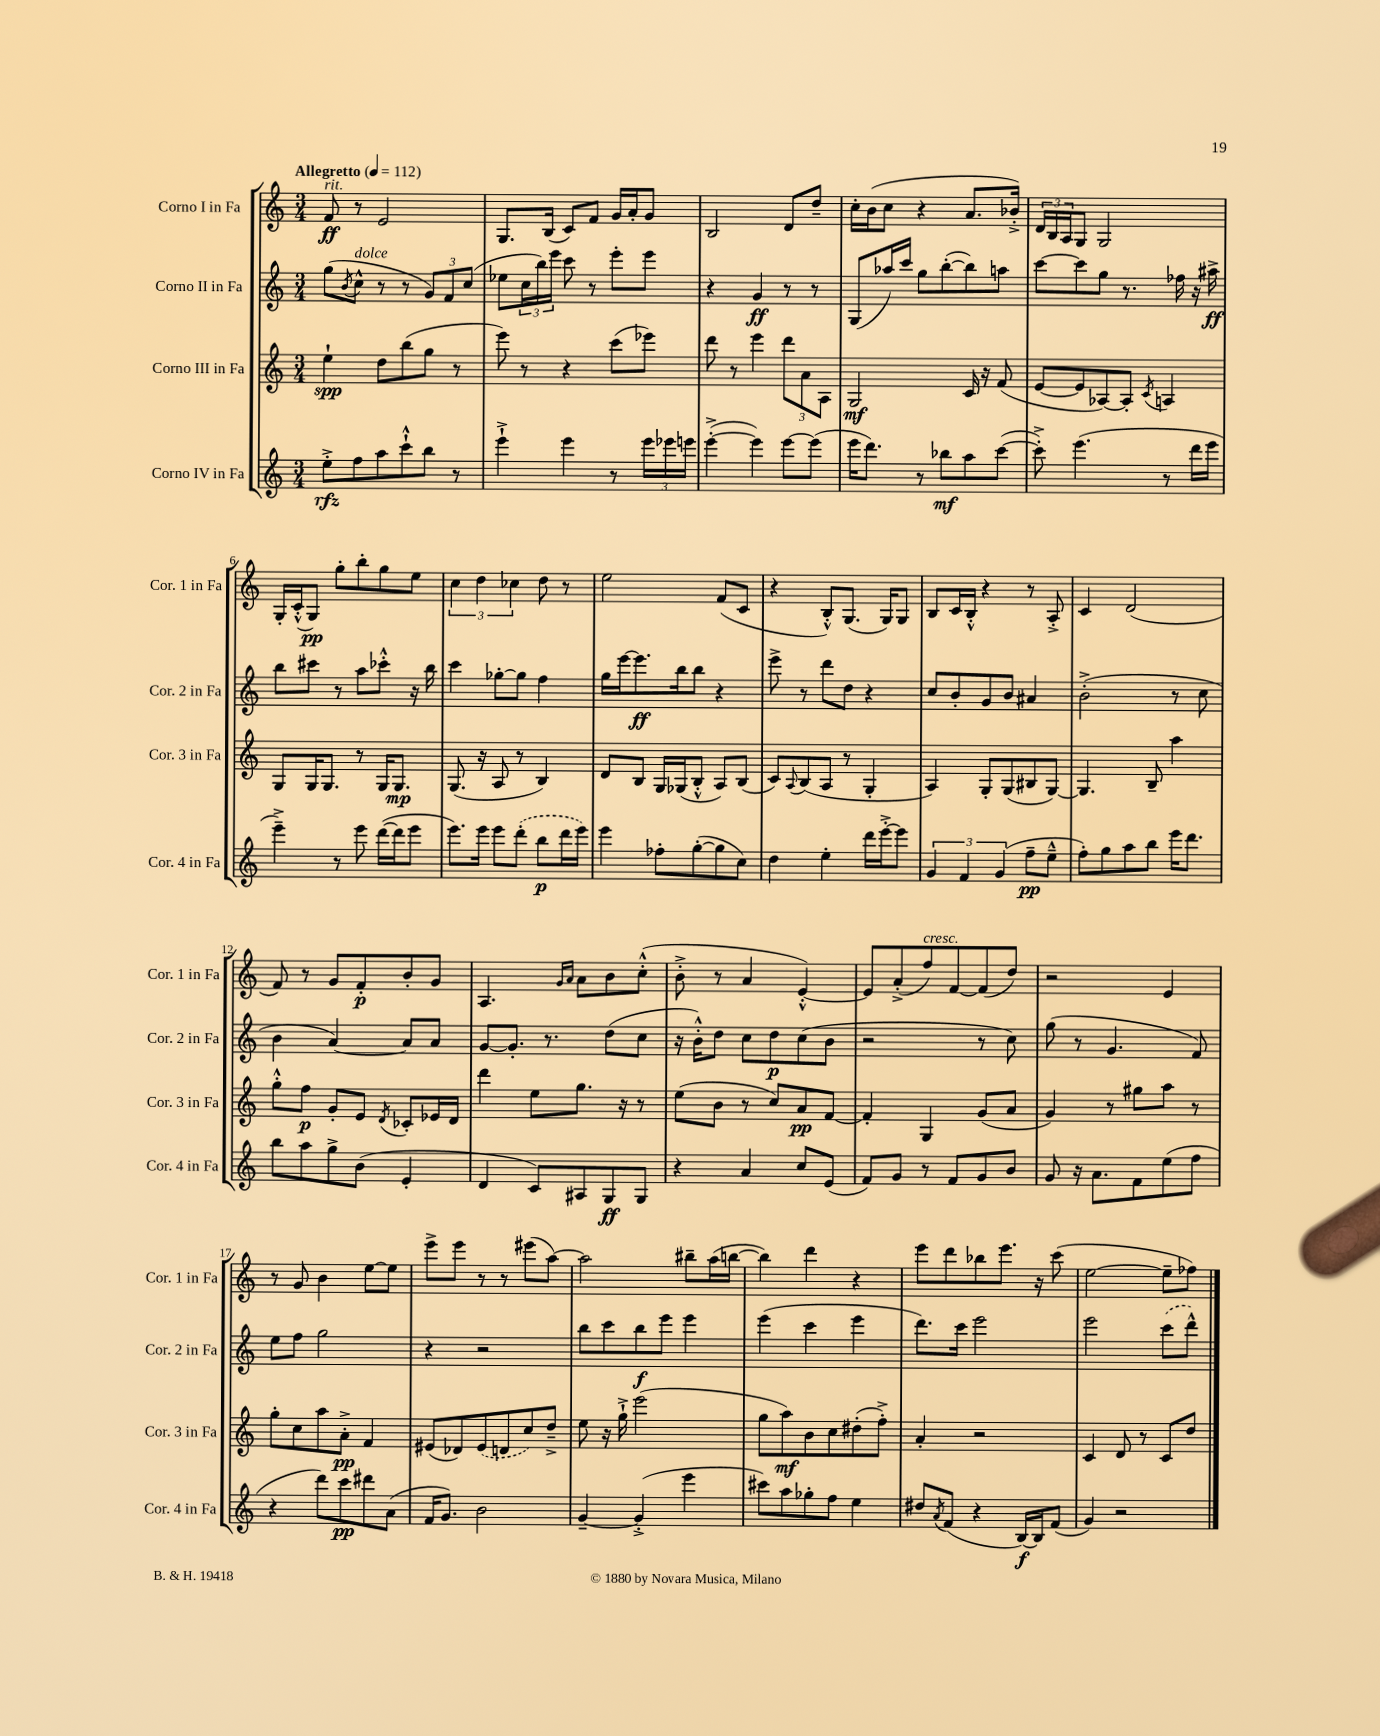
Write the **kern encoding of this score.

**kern	**kern	**kern	**kern
*staff4	*staff3	*staff2	*staff1
*clefG2	*clefG2	*clefG2	*clefG2
*k[]	*k[]	*k[]	*k[]
*M3/4	*M3/4	*M3/4	*M3/4
*MM112	*MM112	*MM112	*MM112
8ee'^\L	4ee`\	(8gg\L	8f/
.	.	8qb/	.
8ff\	.	8cc^^\J	8r
8aa\	8dd\L	8r	2e/
8ccc`^^\	(8bb\	8r	.
8bb\J	8gg\J	12g/L)	.
.	.	12f/	.
8r	8r	.	.
.	.	(12cc/J	.
=	=	=	=
4eee`^\	8eee\)	8ee-\L	8.G/L
.	8r	24cc\L	.
.	.	24bb\)	.
.	.	.	(16B/Jk
.	.	24eee\JJ	.
4eee\	4r	8ccc\	8c/L)
.	.	8r	8f/J
8r	(8ccc\L	8eee'\L	16g/LL
.	.	.	16a'/J
24eee\LL	8eee-\J)	8eee\J	8g/J
24eee-\	.	.	.
24eee\JJ	.	.	.
=	=	=	=
([4eee'^\	8ddd\	4r	2B/
.	8r	.	.
4eee\])	4eee\	4g/	.
[8eee\L	12ddd\L	8r	8d/L
.	12a\	.	.
(8eee\]J	.	8r	8dd~/J
.	12A\J	.	.
=	=	=	=
16eee\LK	2G/	(8G/L	16cc'\LL
8.ddd\J)	.	.	(16b\J
.	.	16aa-/L)	8cc\J
.	.	16ccc/JJ	.
8r	.	8gg\L	4r
8bb-\L	.	([8bb'\	.
8aa\	16c/	8bb\])	8.a/L
.	16r	.	.
([8ccc\J	(8f/	8aa\J	.
.	.	.	16b-'^/Jk)
=	=	=	=
8ccc'^\])	[8e/L	[8ccc\L	24d/LL
.	.	.	24B/
.	.	.	24A/J
(4.eee\	8e/]	8ccc\]	8G/J
.	[8A-/)	8gg\J	2G/
.	8A-'/]J	8.r	.
.	8qc/	.	.
8r	4A/	.	.
.	.	16ff-\	.
16ddd\LL	.	16r	.
16eee\JJ	.	16aa#^\	.
=	=	=	=
4eee~^\)	8G/L	8bb\L	16G'/LL
.	.	.	(16c'^^/J
.	16G/K	8ccc#\J	8G/J)
.	8.G/J	.	.
8r	.	8r	8gg'\L
8eee\	8r	8aa\L	8bb'\
([16ddd\LL	16G/LK	8ccc-'^^\J	8gg\
16ddd\]J	8.G/J	.	.
8eee\J	.	16r	8ee\J
.	.	16bb\	.
=	=	=	=
8.eee\L)	(8.G/	4ccc\	6cc\
.	.	.	6dd\
16eee\Jk	16r	.	.
8eee\L	8A/	[8gg-'\L	.
.	.	.	6cc-\
(8ddd'\J	8r	8gg-\]J	.
8bb\L	4B/)	4ff\	8dd\
16ddd\L	.	.	8r
16eee\JJ)	.	.	.
=	=	=	=
4eee\	8d/L	16gg\LL	2ee\
.	.	[16eee\J	.
.	8B/J	8.eee\]	.
8ff-'\L	16G/LL	.	.
.	(16G-/J	16bb\k	.
([8gg'\	8B'^^/J	8bb\J	.
8gg\]	8A/L)	4r	(8f/L
8cc\J)	(8B/J	.	8c/J
=	=	=	=
4dd\	8c/L)	8eee^\	4r
.	8qqA/	.	.
.	(8B/	8r	.
4ee'\	8A/J	8ddd\L	8B'^^/L)
.	8r	8dd\J	(8.G/J
16ddd\LL	4G'/	4r	.
[16eee'^\J	.	.	16G/LK)
8eee\]J	.	.	8G/J
=	=	=	=
6g/	4A/)	8cc/L	8B/L
.	.	8b'/	16c/L
6f/	.	.	.
.	.	.	16B'^^/JJ
.	8G'/L	8g/	4r
(6g/	.	.	.
.	(8G/	8b/J	.
8ff~\L	8B#/	4a#/	8r
8ee~^^\J	[8G/J)	.	8A'^/
=	=	=	=
8ff'\L)	4.G/]	(2b'^\	4c/
8gg\	.	.	.
8aa\	.	.	(2d/
8bb\J	8B~/	.	.
16eee\LK	4aa\	8r	.
8.ddd\J	.	.	.
.	.	8cc\	.
=	=	=	=
8bb\L	8gg'^^\L	4b\	8f/)
8aa\	8ff\J	.	8r
8gg^\	8g'/L	[4a/)	8g/L
(8b\J	8e/J	.	8f'/
.	8qd/	.	.
4e'/	8c-'/L	8a/]L	8b'/
.	16e-/L	8a/J	8g/J
.	16d/JJ	.	.
=	=	=	=
4d/	4ddd\	[8g/L	4.A/
.	.	8.g'/]J	.
8c/L)	8ee\L	.	.
.	.	8.r	.
.	.	.	16qqg/LL
.	.	.	16qqa/JJ
8A#/	8.gg\J	.	8a\L
8G/	.	(8dd\L	8b\
.	16r	.	.
8G/J	8r	8cc\J	(8cc'^^\J
=	=	=	=
4r	(8ee\L	16r	8b'^\
.	.	16b'^^\LK)	.
.	8b\J	8dd\J	8r
4a/	8r	8cc\L	4a/
.	8cc/L)	8dd\	.
8cc/L	8a/	(8cc\	[4e'^^/)
(8e/J	[8f/J	8b\J	.
=	=	=	=
8f/L)	4f'/]	2r	8e/]L
8g/J	.	.	(8a'^/
8r	4G/	.	8ff/)
8f/L	.	.	[8f/
8g/	(8g/L	8r	(8f/]
8b/J	8a/J	8cc\)	8dd/J)
=	=	=	=
8g/	4g/)	(8gg\	2r
16r	.	8r	.
8.a\L	.	.	.
.	8r	4.g/	.
8f\	8gg#\L	.	.
(8ee\	8aa\J	.	4e/
8ff\J	8r	8f/)	.
=	=	=	=
4r	8gg'\L	8ee\L	8r
.	8cc\	8ff\J	8g/
8ddd\L)	8aa\	2gg\	4b\
8ccc\	8a'^\J	.	.
8ddd#\	4f/	.	[8ee\L
(8a\J	.	.	8ee\]J
=	=	=	=
16f/LK	(8e#/L	4r	8eee^\L
8.g/J)	.	.	.
.	8d-/)	.	8eee\J
2b\	(8e#/	2r	8r
.	8d/	.	8r
.	8cc/)	.	(8eee#\L
.	8dd~^/J	.	[8aa\J)
=	=	=	=
[4g~/	8ee\	8bb\L	2aa\]
.	16r	8ccc\	.
.	16gg`^\	.	.
(4g'^/]	(2eee\	8bb\	.
.	.	8eee\J	.
4eee\	.	4eee\	8bb#~\L
.	.	.	(16aa\L
.	.	.	[16bb\JJ
=	=	=	=
8ccc#\L)	8gg\L	(4eee\	4bb\])
8aa\	8aa\)	.	.
8gg-'\	8b\	4ccc\	4ddd\
8ff\J	8cc\	.	.
4ee\	(8dd#'\	4eee\	4r
.	8ff'^\J)	.	.
=	=	=	=
8dd#/L	4a'/	8.ddd\L)	8eee\L
8qa/	.	.	.
(8f/J	.	.	8ddd\
.	.	16ccc\Jk	.
4r	2r	2eee\	8bb-\
.	.	.	8.eee\J
[16B/LL)	.	.	.
16B/]J	.	.	16r
(8f/J	.	.	(8ccc\
=	=	=	=
4g/)	4c/	2eee\	[2ee\
2r	8d/	.	.
.	8r	.	.
.	8c/L	(8ccc\L	8ee~\]L
.	8dd/J	8ddd^^\J)	8ff-\J)
==	==	==	==
*-	*-	*-	*-
